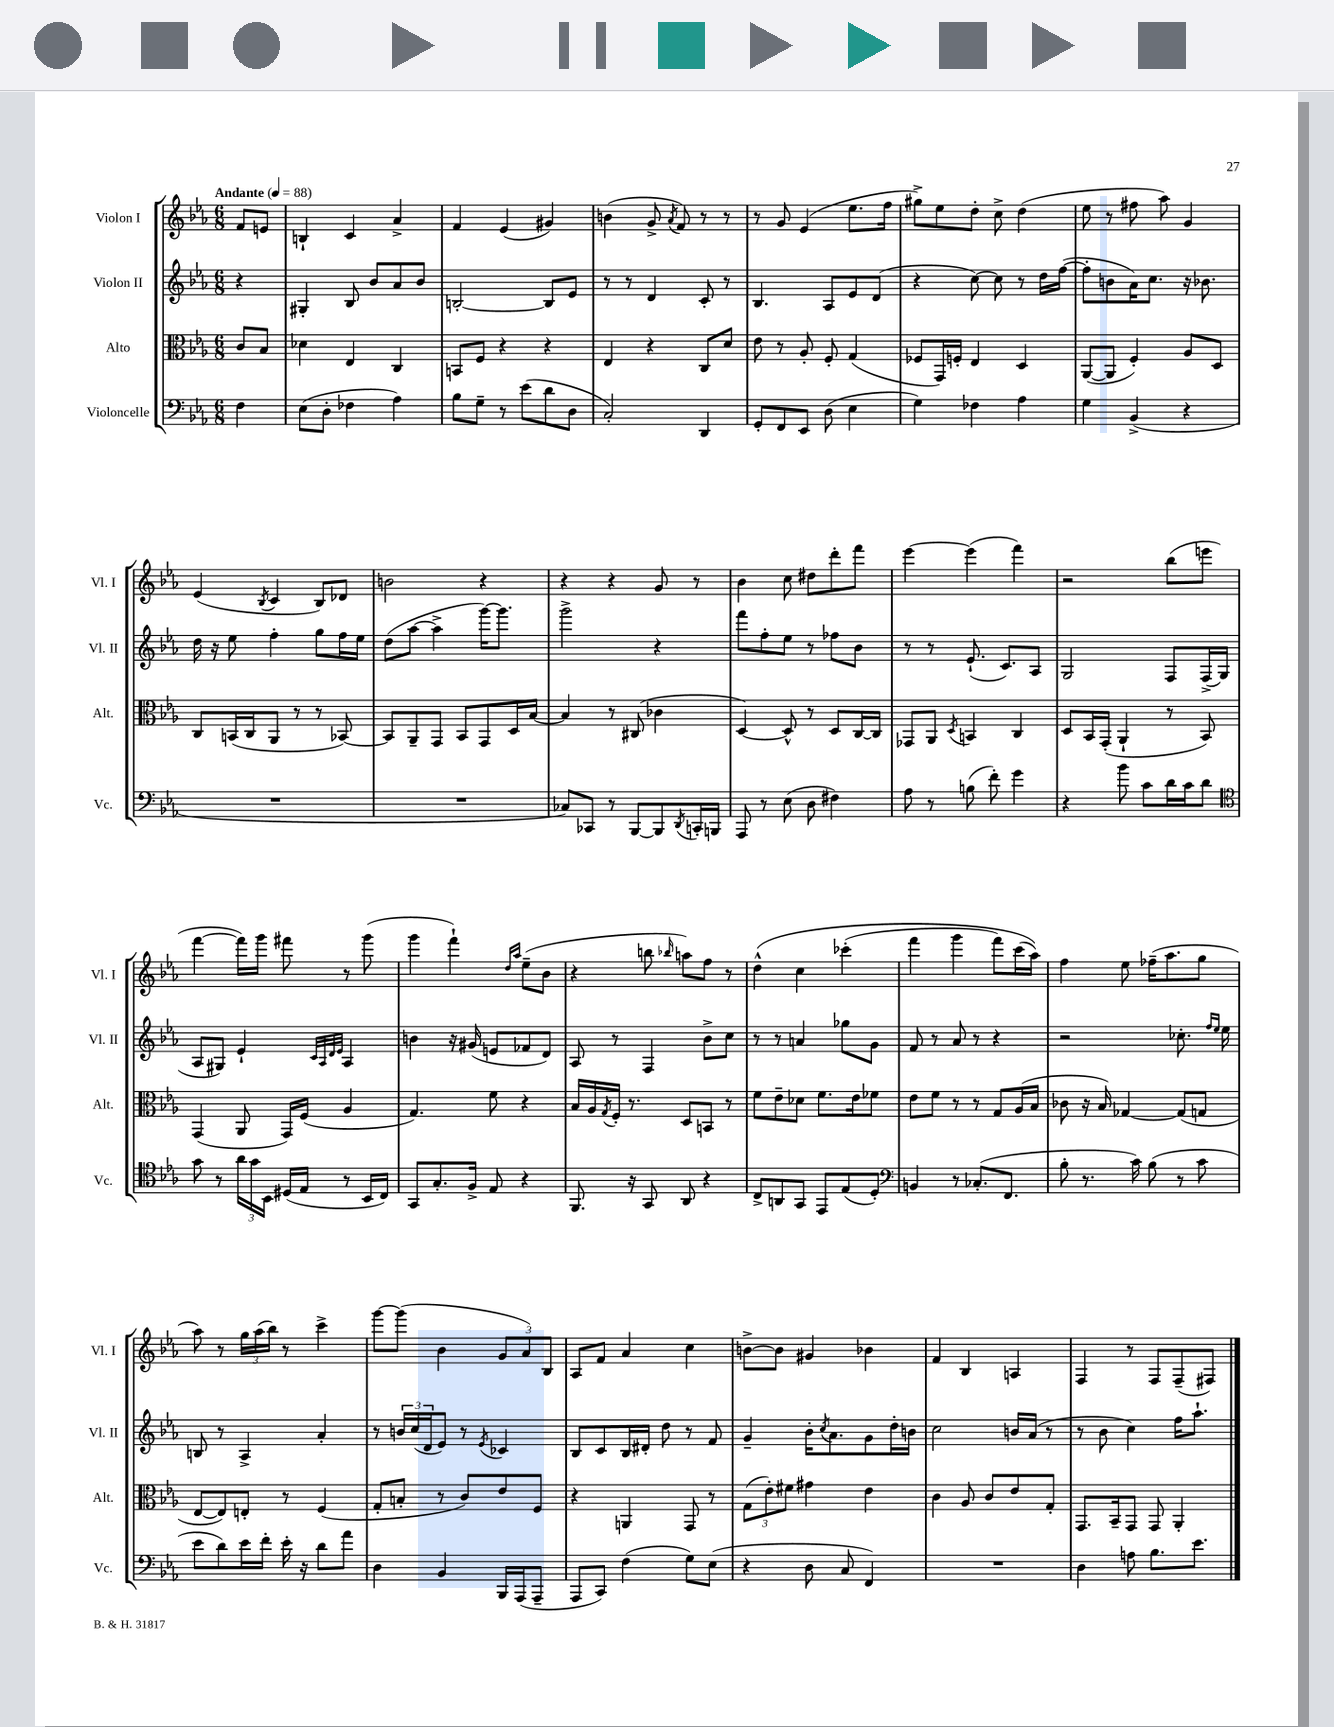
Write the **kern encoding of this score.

**kern	**kern	**kern	**kern
*part4	*part3	*part2	*part1
*staff4	*staff3	*staff2	*staff1
*I"Violoncelle	*I"Alto	*I"Violon II	*I"Violon I
*I'Vc.	*I'Alt.	*I'Vl. II	*I'Vl. I
*clefF4	*clefC3	*clefG2	*clefG2
*k[b-e-a-]	*k[b-e-a-]	*k[b-e-a-]	*k[b-e-a-]
*M6/8	*M6/8	*M6/8	*M6/8
*MM88	*MM88	*MM88	*MM88
=	=	=	=
!	!	!	!LO:TX:a:B:t=Andante
4F\	8c/L	4r	8f/L
.	8B-/J	.	8en/J
=1	=1	=1	=1
(8E-\L	4d-X\	4G#X'/	4Bn`/
8D'\J	.	.	.
4F-X\	4E-/	8B-/	4c/
.	.	8b-/L	.
4A-\)	4C/	8a-/	4a-^/
.	.	8b-/J	.
=2	=2	=2	=2
8B-\L	8BBn/L	[2Bn'/	4f/
8G~\J	8F/J	.	.
8r	4r	.	(4e-/
(8e-\L	.	.	.
8d\	4r	8B/L]	4g#X/)
8D\J	.	8e-/J	.
=3	=3	=3	=3
2C'/)	4E-/	8r	(4bn\
.	.	8r	.
.	4r	4d/	8g^/
.	.	.	8qa-/
.	.	.	8f/)
4DD/	8C/L	8c'/	8r
.	8d/J	8r	8r
=4	=4	=4	=4
8GG'/L	8e-\	4.B-/	8r
8FF/	8r	.	8g/
8EE-/J	8A-'/	.	(4e-/
(8D\	8F'/	8A-/L	.
4E-\	(4G/	8e-/	8.ee-\L
.	.	(8d/J	.
.	.	.	16ff\Jk
=5	=5	=5	=5
4G\)	8F-X/L	4r	8gg#X^\L)
.	16GG/L)	.	8ee-\
.	16Fn'/JJ	.	.
4F-X\	4E-/	[8cc\)	8dd'\J
.	.	8cc\]	8cc^\
4A-\	4D/	8r	(4dd\
.	.	16dd\LL	.
.	.	([16ff\JJ	.
=6	=6	=6	=6
4G\	([8AA-/L	8ff'\L]	8ee-\
.	8AA-/J]	8bn\	8r
(4BB-^/	4F'/)	16a-\K)	8ff#X\
.	.	8.cc\J	.
.	.	.	8aa-\)
4r	8A-/L	16r	4g/
.	.	8.b-X\	.
.	8D/J	.	.
!!LO:LB:g=z
=7	=7	=7	=7
2.r	8C/L	16dd\	(4e-/
.	.	16r	.
.	(16BBn/L	8ee-\	.
.	16C/J	.	.
.	.	.	8qB-/
.	8AA-/J	4ff'\	4c/
.	8r	.	.
.	8r	8gg\L	8B-/L)
.	[8BB-X/)	16ff\L	8d-X/J
.	.	16ee-\JJ	.
=8	=8	=8	=8
2.r	8BB-/L]	(8dd\L	2bn\
.	8AA-~/	[8aa-\J	.
.	8GG/J	4aa-^\]	.
.	8BB-/L	.	.
.	8GG/	[16ggg\KL)	4r
.	.	8.ggg\J]	.
.	16D/L	.	.
.	[16B-/JJ	.	.
=9	=9	=9	=9
8C-X/L)	4B-/]	2ggg^\	4r
8CC-X/J	.	.	.
8r	8r	.	4r
[8BBB-/L	(8C#X/	.	.
8BBB-/]	4c-X\	4r	8g/
8qDD/	.	.	.
16CCn'/L	.	.	8r
16BBBn/JJ	.	.	.
=10	=10	=10	=10
8AAA-/	[4D/)	8fff\L	4b-\
8r	.	8ff'\	.
(8E-\	8D^^/]	8ee-\J	8cc\
8D\	8r	8r	8dd#X\L
4F#X\)	8D/L	8ff-X\L	8ddd'\
.	[16C/L	8b-\J	8fff\J
.	16C/JJ]	.	.
=11	=11	=11	=11
8A-\	8GG-X/L	8r	[4eee-\
8r	8AA-/J	8r	.
.	8qD/	.	.
(8Bn\	4BBn/	(8.e-`/	(4eee-\]
8f'\)	.	.	.
.	.	8.c/L)	.
4g\	4C/	.	4fff\)
.	.	8A-/J	.
=12	=12	=12	=12
4r	8D/L	2G/	2r
.	16BB-/L	.	.
.	(16GG'/JJ	.	.
8b-\	4AA-`/	.	.
8c\L	.	.	.
16d\L	8r	8F/L	(8bb-\L
16c\J	.	.	.
8d\J	8BB-/)	(16F^/L	8eeen\J
.	.	16G/JJ	.
!!LO:LB:g=z
=13	=13	=13	=13
*clefC4	*	*	*
8g\	(4GG/	8A-/L	[4fff\
8r	.	8G#X/J)	.
24a-\LL	8AA-/	4e-`/	16fff\LL])
24g\	.	.	.
.	.	.	16ggg\JJ
24BB-\JJ	.	.	.
(16D#X/LL	16GG/LL)	.	8fff#X\
16E-/JJ	(16F/JJ	.	.
.	.	32qqc/LLL	.
.	.	32qqA-/	.
.	.	32qqd/	.
.	.	32qqe-/JJJ	.
8r	4A-/	4A-/	8r
16BB-/LL	.	.	(8ggg\
16C/JJ)	.	.	.
=14	=14	=14	=14
8GG/L	4.G/)	4bn\	4ggg\
8.G'/	.	.	.
.	.	16r	4fff`\)
16F^/Jk	.	(16g#X/	.
8E-/	8f\	8en/L	.
.	.	.	16qqdd/LL
.	.	.	16qqaa-/JJ
4r	4r	8f-X/	(8ee-~\L
.	.	8d/J)	8b-\J
=15	=15	=15	=15
8.FF/	16B-/LL	8A-/	4r
.	16A-/	.	.
.	8qG/	.	.
.	16F'/JJ	8r	.
16r	8.r	.	.
8GG/	.	4F/	8bbn\
.	.	.	16qqbb-X/
8AA-/	8D/L	.	8aan\L)
4r	8BBn/J	8b-^\L	8ff\J
.	8r	8cc\J	8r
=16	=16	=16	=16
8C^/L	8f\L	8r	(4dd^^\
8AAn/	8e-~\	8r	.
8GG/J	8d-X\J	4an/	4cc\
8EE-/L	8.f\L	.	.
(8E-/	.	8gg-X\L	(4ccc-X'\
.	16e-\k	.	.
8D'/J)	8f-X\J	8g\J	.
=17	=17	=17	=17
*clefF4	*	*	*
4BBn/	8e-\L	8f/	4fff\
.	8f\J	8r	.
8r	8r	8a-/	4ggg\
(8.C-X'/L	8r	8r	.
.	8G/L	4r	8fff\L)
8.FF/J	.	.	.
.	(16A-/L	.	(16ccc\L
.	16B-/JJ	.	16aa-\JJ))
=18	=18	=18	=18
8B-'\	8c-X\	2r	4ff\
8.r	16r	.	.
.	16B-/)	.	.
.	[4G-X/	.	8ee-\
16c\)	.	.	.
(8B-\	.	.	(16ff-X~\KL
.	.	.	8.aa-\
8r	(8G-/L]	8.cc-X'\	.
8c\	8Gn/J	.	8gg\J
.	.	16qqff/LL	.
.	.	16qqee-/JJ	.
.	.	16ee-\	.
!!LO:LB:g=z
=19	=19	=19	=19
8e-\L	[8E-/L	8Bn/	8aa-\)
8d\)	8E-/])	8r	8r
16e-\L	8En'/J	4A-^/	24gg\LL
.	.	.	(24aa-\
16f'\JJ	.	.	.
.	.	.	24bb-\JJ)
16e-'\	8r	.	8r
16r	.	.	.
8d\L	(4F/	4a-'/	4ccc^\
8a-\J	.	.	.
=20	=20	=20	=20
4D\	8G'/L	8r	[8ggg\L
.	8Bn'/J	24bn/LL	(8ggg\J]
.	.	(24cc/	.
.	.	24d/J	.
4BB-/	8r	8e-/J)	4b-\
.	8c/L)	8r	.
.	.	8qe-/	.
16BBB-/LL	8e-/	4c-X/	12g/L
(16AAA-/J	.	.	.
.	.	.	12a-/)
8AAA-~/J	8F/J	.	.
.	.	.	12B-/J
=21	=21	=21	=21
8AAA-/L	4r	8B-/L	8A-/L
8CC/J)	.	8c/	8f/J
(4F\	4AAn/	16B-/L	4a-/
.	.	16d#X'/JJ	.
.	.	8dd\	.
8G\L)	8GG/	8r	4cc\
(8E-\J	8r	8f/	.
=22	=22	=22	=22
4r	(12G\L	4g~/	[8bn^\L
.	12e-'\)	.	.
.	.	.	8b\J]
.	12f#X\J	.	.
8D\	4g#X\	16b-'\KL	4g#X/
.	.	8qcc/	.
.	.	8.a-\	.
8C/	.	.	.
4FF/)	4e-\	8g\	4b-X\
.	.	16dd'\L	.
.	.	16bn\JJ	.
=23	=23	=23	=23
2.r	4c\	2cc\	4f/
.	8A-/	.	4B-/
.	8c/L	.	.
.	8e-/	16bn/LL	4An/
.	.	(16a-/JJ	.
.	8G'/J	8r	.
=24	=24	=24	=24
4D\	8.GG/L	8r	4F/
.	.	8b-\	.
.	16BB-~/k	.	.
8An\	8GG/J	4cc\)	8r
8.B-\L	8GG/	.	8F/L
.	4AA-'/	16ff\KL	(8F~/
8.e-\J	.	8.aa-`\J	.
.	.	.	8F#X/J)
==	==	==	==
*-	*-	*-	*-
